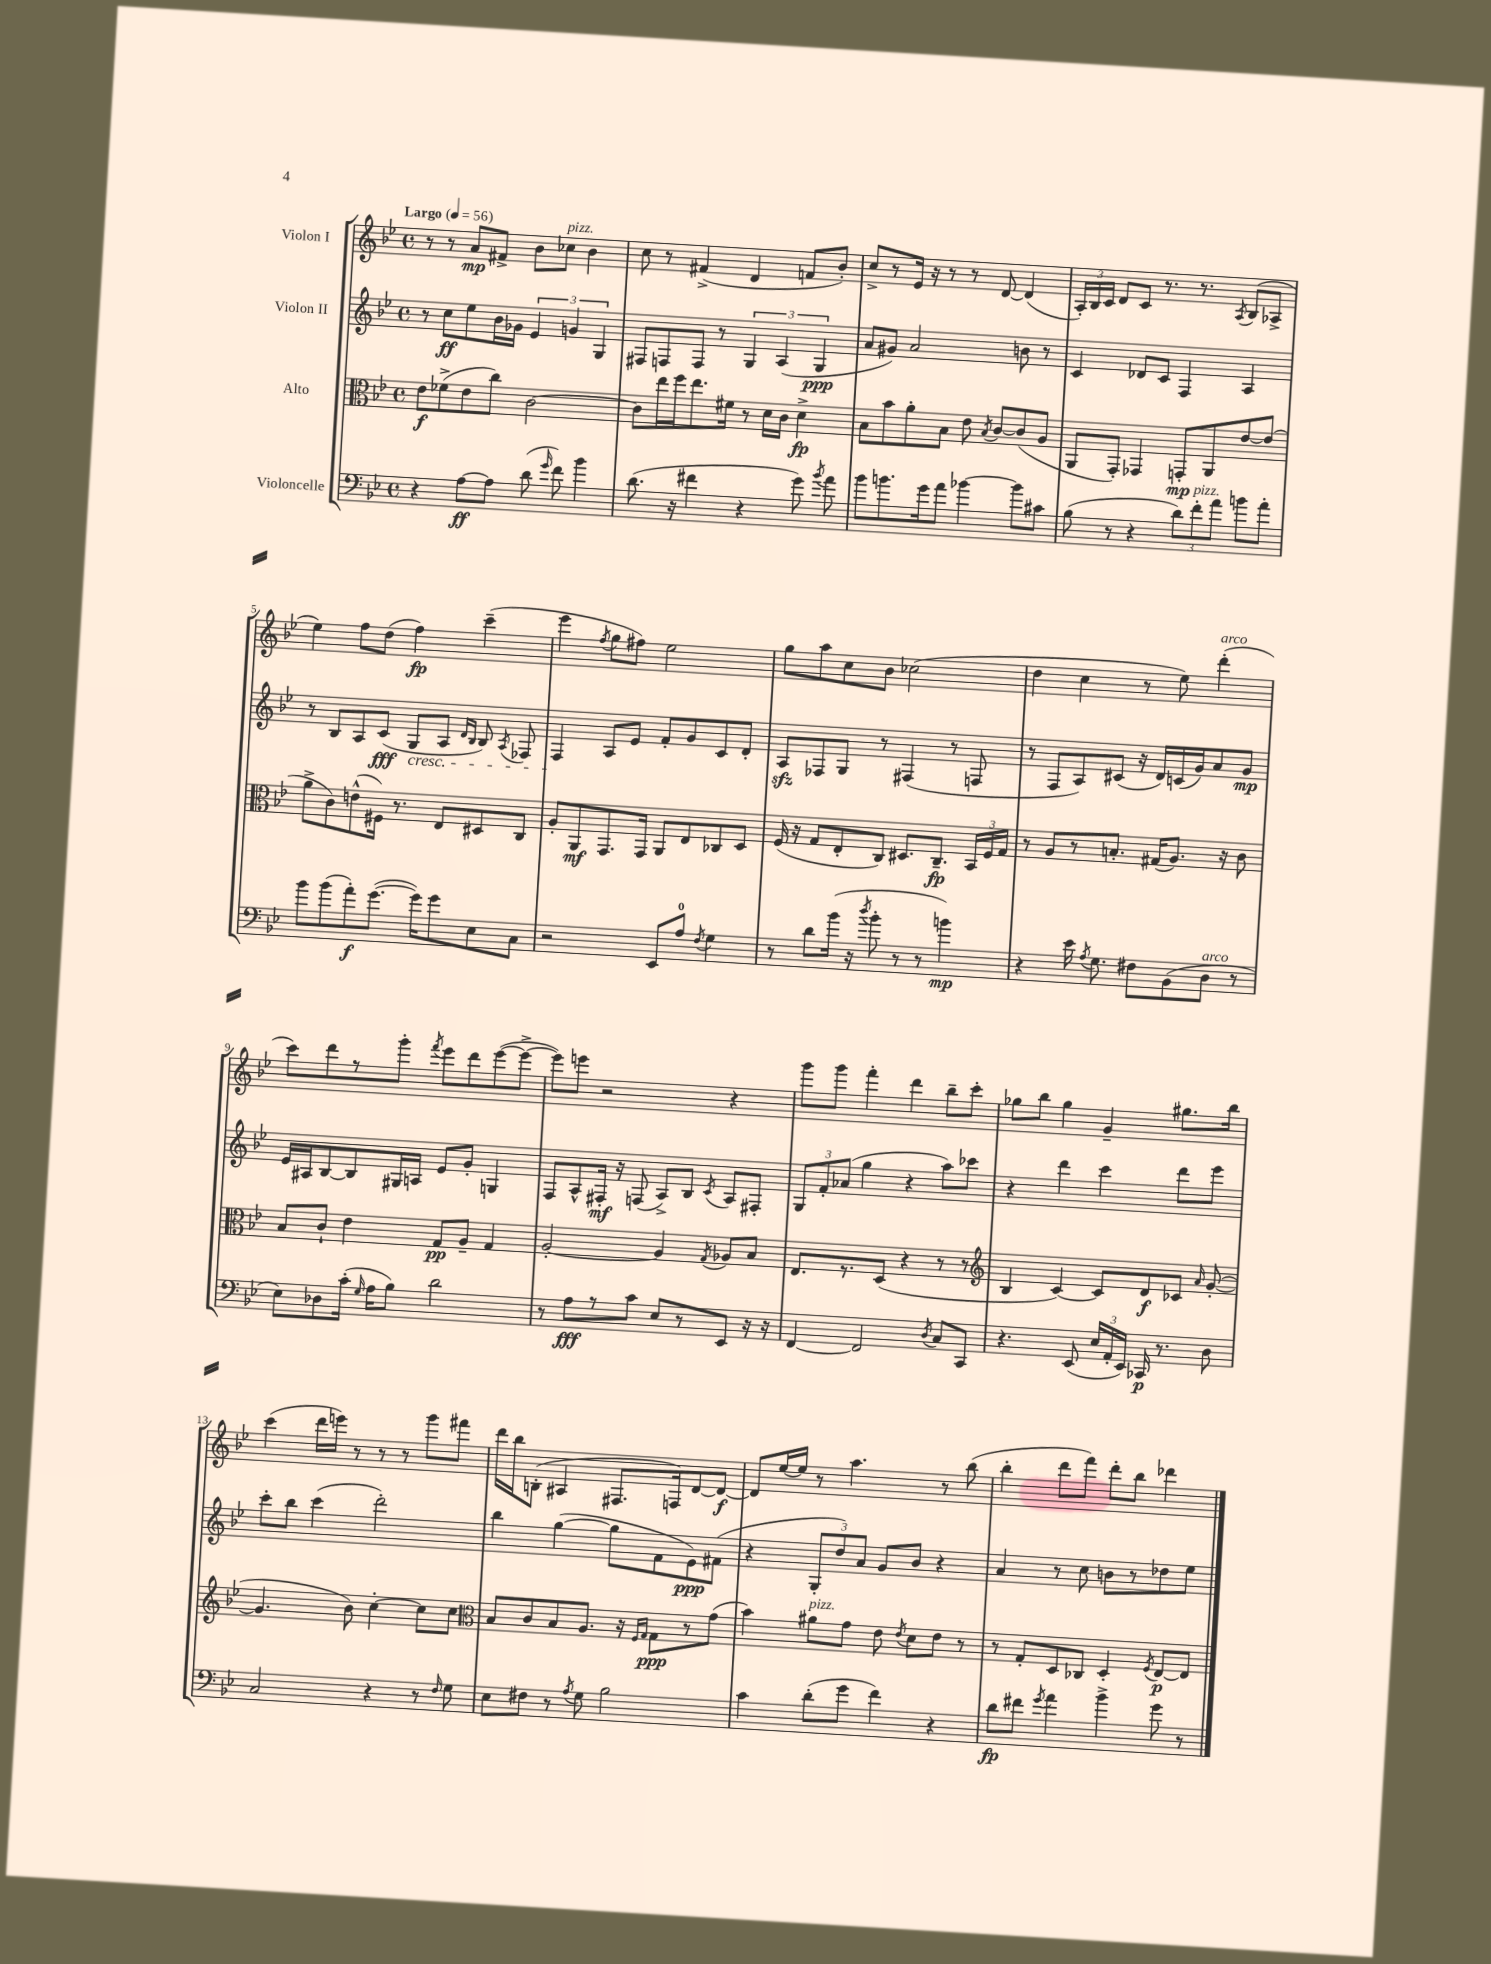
<<
\new StaffGroup <<
\new Staff = "s0" \with { instrumentName = "Violon I" } {
    \clef treble \key bes \major \defaultTimeSignature \time 4/4 \tempo "Largo" 4 = 56
    \autoBeamOff r8 r8 a'8[\mp fis'8]-> bes'8[ ces''8]^\markup { \italic "pizz." } bes'4 |
    c''8 r8 fis'4->( d'4 f'8[ bes'8]-.) |
    c''8[-> r8 ees'16] r16 r8 r8 d'8~ d'4( |
    \tuplet 3/2 { a16[-.) bes16 c'16] } d'8[ c'8] r8. r8. \acciaccatura { a8 } bes8[( aes8]-> |
    ees''4) f''8[ d''8]( f''4\fp) c'''4--( |
    ees'''4 \acciaccatura { f''8 } g''8[ fis''8]) ees''2 |
    g''8[ a''8 c''8 bes'8] ces''2( |
    d''4 c''4 r8 ees''8) d'''4-.^\markup { \italic "arco" }( |
    c'''8[) d'''8 r8 g'''8]-. \acciaccatura { f'''8 } ees'''8[ d'''8 ees'''8~( ees'''8]~-> |
    ees'''8[) e'''8] r2 r4 |
    g'''8[ g'''8] f'''4-. d'''4 bes''8[-- c'''8]-. |
    ges''8[ bes''8] ges''4 g'4-- gis''8.[ bes''16] |
    c'''4( d'''16[ e'''16]) r8 r8 r8 g'''8[ fis'''8] |
    d'''16[ bes''16 b8]-.( ais4 fis8.[ f16) d'8~ d'8]~\f |
    d'8[ ees''16~ ees''16] r8 a''4. r8 bes''8( |
    bes''4-. d'''8[ f'''8]) d'''8[-. bes''8] des'''4 \bar "|." |
}
\new Staff = "s1" \with { instrumentName = "Violon II" } {
    \clef treble \key bes \major \defaultTimeSignature \time 4/4
    \autoBeamOff r8 c''8[\ff ees''8 bes'16 ges'16] \tuplet 3/2 { ees'4 g'4 g4 } |
    fis8[ f8 f8] r8 \tuplet 3/2 { g4 a4( g4\ppp } |
    a'8[ gis'8]) a'2 b'8 r8 |
    c'4 des'8[ c'8] f4 a4 |
    r8 bes8[ a8 c'8]\fff( g8[\cresc a8] \grace { d'16[ bes16] } bes8) \acciaccatura { a8 } fes8 |
    f4\! a8[ ees'8] f'8[-. g'8 c'8 d'8]-. |
    a8[\sfz fes8 g8] r8 fis4( r8 f8 |
    r8 f8[ a8) cis'8]( r16 d'16[) c'16( g'16) a'8 g'8]\mp |
    ees'16[ ais16 bes8~ bes8 gis16 a16] ees'8[ g'8]-. g4 |
    f8[ a8-^ fis16]-.\mf r16 f8( a8[->) bes8] \acciaccatura { c'8 } a8[ fis8]-. |
    \tuplet 3/2 { g8[ f'8-. aes'8]( } g''4 r4 a''8[) ces'''8] |
    r4 d'''4 c'''4 d'''8[ ees'''8] |
    c'''8[-. bes''8] c'''4( d'''2-.) |
    bes''4 g''4~( g''8[ f'8 ees'8\ppp) fis'8]( |
    r4 \tuplet 3/2 { g8[-. d''8) a'8] } g'8[ bes'8] r4 |
    a'4 r8 c''8 b'8[ r8 des''8 ees''8] \bar "|." |
}
\new Staff = "s2" \with { instrumentName = "Alto" } {
    \clef alto \key bes \major \defaultTimeSignature \time 4/4
    \autoBeamOff ees'8[\f fes'8->( ees'8 c''8]) c'2~ |
    c'8[ ees''16 f''16 ees''8. fis'16] r8 d'16[ c'16] d'4->\fp |
    bes8[ bes'8 a'8-. bes8] ees'8 \acciaccatura { bes8 } c'8[~ c'8( a8] |
    a,8[ g,8]-.) ges,4 g,8[-.\mp a,8 ees'8~ ees'8]( |
    a'8[-> c'8) e'8-^( fis16]) r8. ees8[ dis8 c8] |
    a8[-. a,8\mf g,8. g,16] a,8[ ees8 ces8 d8] |
    f16( r16 g8[ ees8-. c8]) dis8.[ c8.]--\fp \tuplet 3/2 { bes,16[ f16 g16] } |
    r8 a8[ r8 b8.]-. gis16[( a8.]) r16 c'8 |
    bes8[ c'8]-! ees'4 g8[\pp a8]-- g4 |
    a2~-. a4 \acciaccatura { g8 } aes8[ bes8] |
    ees8.[ r8. d8]( r4 r8 r8 |
    \clef treble bes4 c'4~) c'8[ d'8\f ces'8] \grace { a'16 } g'8~-.( |
    g'4. bes'8) c''4~-. c''8[ c''8] |
    \clef alto bes8[ c'8 bes8 a8.] r16 \grace { f16[ g16] } g8[\ppp r8 g'8]( |
    bes'4) ais'8[^\markup { \italic "pizz." } g'8] ees'8 \acciaccatura { ees'8 } d'8[ ees'8] r8 |
    r8 g8[-. d8 ces8] d4-. \acciaccatura { f8 } ees8[~\p ees8] \bar "|." |
}
\new Staff = "s3" \with { instrumentName = "Violoncelle" } {
    \clef bass \key bes \major \defaultTimeSignature \time 4/4
    \autoBeamOff r4 a8[~\ff a8] d'8( \grace { g'16 } f'8) bes'4 |
    d'8.( r16 fis'4 r4 g'8) \acciaccatura { bes'8 } a'8 |
    bes'8[ b'8. g'16 a'8] bes'4~ bes'8[ cis'8] |
    bes8( r8 r4 \tuplet 3/2 { d'8[) f'8-.^\markup { \italic "pizz." } a'8] } b'8[ a'8]-. |
    bes'8[ bes'8( a'8-.\f) g'8.]~( g'16[) g'8 ees8 c8] |
    r2 ees,8[ a8]-0 \acciaccatura { f8 } g4 |
    r8 d'8[ bes'16]( r16 \acciaccatura { d''8 } bes'8-. r8 r8 b'4\mp) |
    r4 ees'16 \acciaccatura { a8 } g8. fis8[ bes,8( d8]^\markup { \italic "arco" } r8 |
    ees8[) des8 c'16]-.( \grace { g16 } a16[ bes8]) d'2 |
    r8 a8[\fff r8 c'8] ees8[ r8 ees,8] r16 r16 |
    f,4~ f,2 \acciaccatura { d8 } c8[ c,8] |
    r4. ees,8( \tuplet 3/2 { ees16[ a,16-. ees,16]) } ces,16\p r8. d8 |
    c2 r4 r8 \grace { f16 } g8 |
    ees8[ fis8] r8 \acciaccatura { a8 } g8 bes2 |
    c'4 d'8[-.( g'8] f'4) r4 |
    d'8[\fp fis'8] \acciaccatura { g'8 } a'4 bes'4-> g'8 r8 \bar "|." |
}
>>
>>
